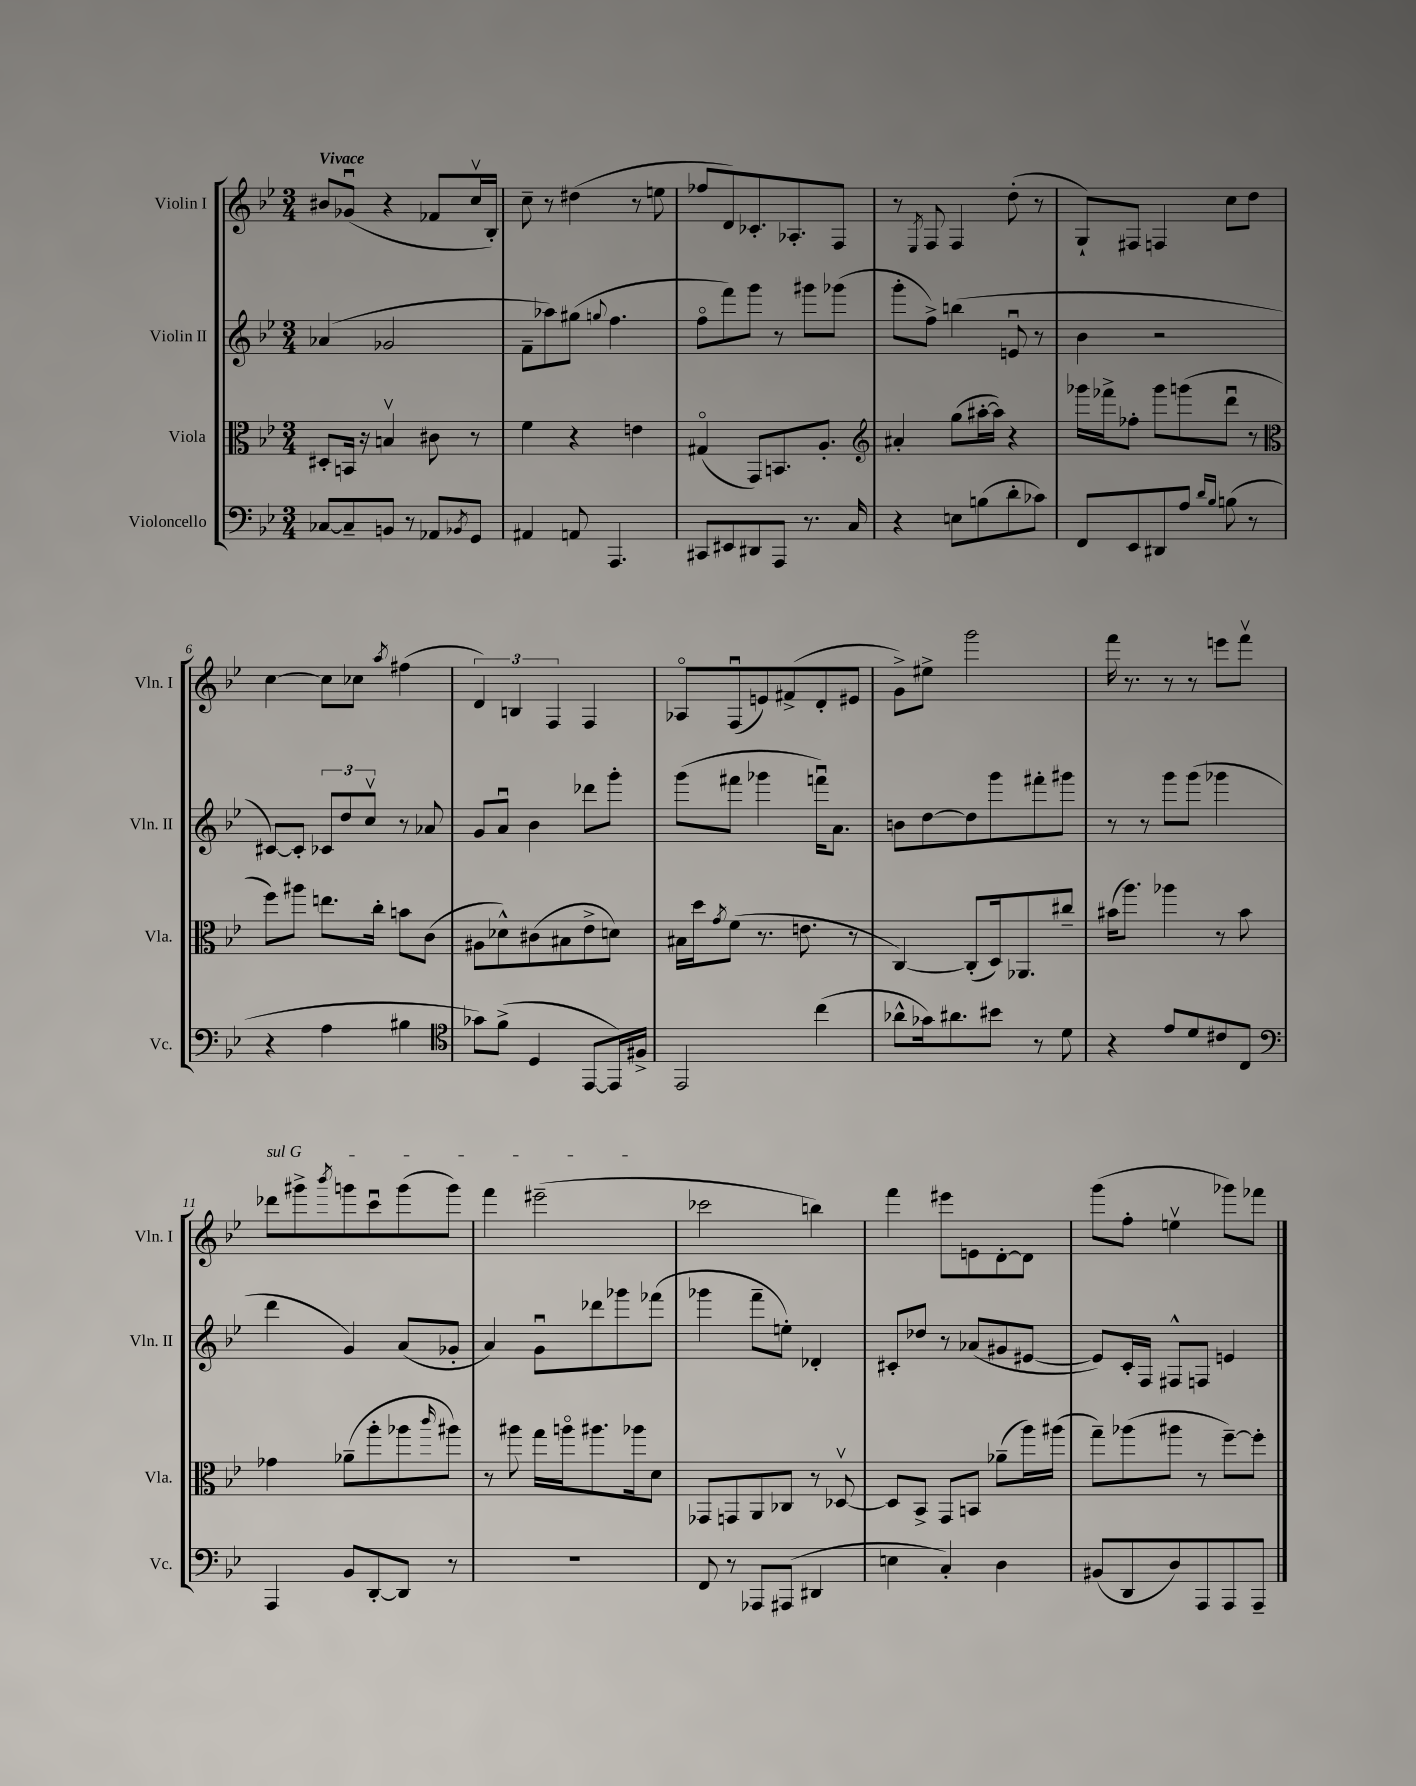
<<
\new StaffGroup <<
\new Staff = "s0" \with { instrumentName = "Violin I" shortInstrumentName = "Vln. I" } {
    \clef treble \key bes \major \numericTimeSignature \time 3/4 \tempo "Vivace"
    bis'8 ges'8\downbow( r4 fes'8 c''16\upbow bes16-.) |
    c''8-- r8 dis''4( r8 e''8 |
    fes''8 d'8) ces'8.-. aes8.-. f8 |
    r8 \acciaccatura { ees8 } f8 f4 d''8-.( r8 |
    g8-!) fis8 f4 c''8 d''8 |
    c''4~ c''8 ces''8 \acciaccatura { a''8 } fis''4( |
    \tuplet 3/2 { d'4) b4 f4 } f4 |
    aes8\flageolet f8\downbow( e'8) fis'8->( d'8-. eis'8 |
    g'8->) eis''8-> g'''2 |
    f'''16 r8. r8 r8 e'''8 f'''8\upbow |
    \once \override TextSpanner.bound-details.left.text = \markup { \italic "sul G" } des'''8\startTextSpan gis'''8-> \acciaccatura { bes'''8 } g'''8 c'''8\downbow g'''8( g'''8) |
    f'''4 eis'''2--\stopTextSpan( |
    ces'''2 b''4) |
    f'''4 eis'''8 e'8 d'8~-. d'8 |
    g'''8( f''8-. e''4\upbow ges'''8) fes'''8 \bar "|." |
}
\new Staff = "s1" \with { instrumentName = "Violin II" shortInstrumentName = "Vln. II" } {
    \clef treble \key bes \major \numericTimeSignature \time 3/4
    aes'4( ges'2 |
    f'8-- aes''8) gis''8( \appoggiatura { g''8 } f''4. |
    f''8\flageolet f'''8) g'''8 r8 gis'''8 ges'''8( |
    g'''8-. f''8->) b''4( e'8\downbow r8 |
    bes'4 r2 |
    cis'8~) cis'8-. \tuplet 3/2 { ces'8 d''8 c''8\upbow } r8 aes'8 |
    g'8 a'8\downbow bes'4 des'''8 g'''8-. |
    g'''8( fis'''8 ges'''4 f'''16\downbow) a'8. |
    b'8 d''8~ d''8 g'''8 fis'''8-. gis'''8 |
    r8 r8 g'''8 g'''8( ges'''4 |
    d'''4 g'4) a'8( ges'8-. |
    a'4) g'8\downbow des'''8 ges'''8 fes'''8( |
    ges'''4 f'''8-- e''8-.) des'4-. |
    cis'8-. des''8 r8 aes'8( gis'8 eis'8~ |
    eis'8) c'16-. f16 fis8-^ f8 e'4 \bar "|." |
}
\new Staff = "s2" \with { instrumentName = "Viola" shortInstrumentName = "Vla." } {
    \clef alto \key bes \major \numericTimeSignature \time 3/4
    dis8-. b,16 r16 b4\upbow cis'8 r8 |
    f'4 r4 e'4 |
    gis4\flageolet( g,8) b,8. a8.-. |
    \clef treble ais'4-. g''8( ais''16~-. ais''16) r4 |
    ges'''16 fes'''16-> fes''8-. ges'''8 g'''8( d'''8\downbow r8 |
    \clef alto f''8) ais''8 e''8. c''16-. b'8 c'8( |
    ais8 des'8-^) cis'8( bis8 ees'8-> d'8) |
    bis16 d''16 \acciaccatura { g'8 } f'8( r8. e'8. r8 |
    c4~) c8-.( d16) aes,8. cis''8-- |
    bis'16( a''8.) aes''4 r8 bis'8 |
    ges'4 aes'8--( a''8-. aes''8 \grace { c'''16 } ais''8) |
    r8 ais''8 g''16 a''16\flageolet ais''8. aes''16 d'8 |
    ges,8 g,8 a,8 ces8 r8 des8~\upbow |
    des8 bes,8-> g,8 b,8 aes'8--( a''16) ais''16( |
    g''8--) aes''8( ais''8 r8 f''8~--) f''8-. \bar "|." |
}
\new Staff = "s3" \with { instrumentName = "Violoncello" shortInstrumentName = "Vc." } {
    \clef bass \key bes \major \numericTimeSignature \time 3/4
    ces8~ ces8-- b,8 r8 aes,8 \acciaccatura { bes,8 } g,8 |
    ais,4 a,8 a,,4. |
    cis,8 eis,8 dis,8 a,,8 r8. c16 |
    r4 e8 b8( d'8-. ces'8) |
    f,8 ees,8 dis,8 a8 \grace { d'16 bes16 } b8( r8 |
    r4 a4 bis4 |
    \clef tenor ges'8) f'8->( d4 ees,8~ ees,16) fis16-> |
    ees,2 c''4( |
    aes'8-^ ges'16) ais'8. bis'8 r8 d'8 |
    r4 ees'8 d'8 cis'8 c8 |
    \clef bass a,,4 bes,8 d,8~-. d,8 r8 |
    R2. |
    f,8 r8 aes,,8 ais,,8( dis,4 |
    e4 c4-.) d4 |
    bis,8( d,8 d8) a,,8 a,,8 a,,8-- \bar "|." |
}
>>
>>
